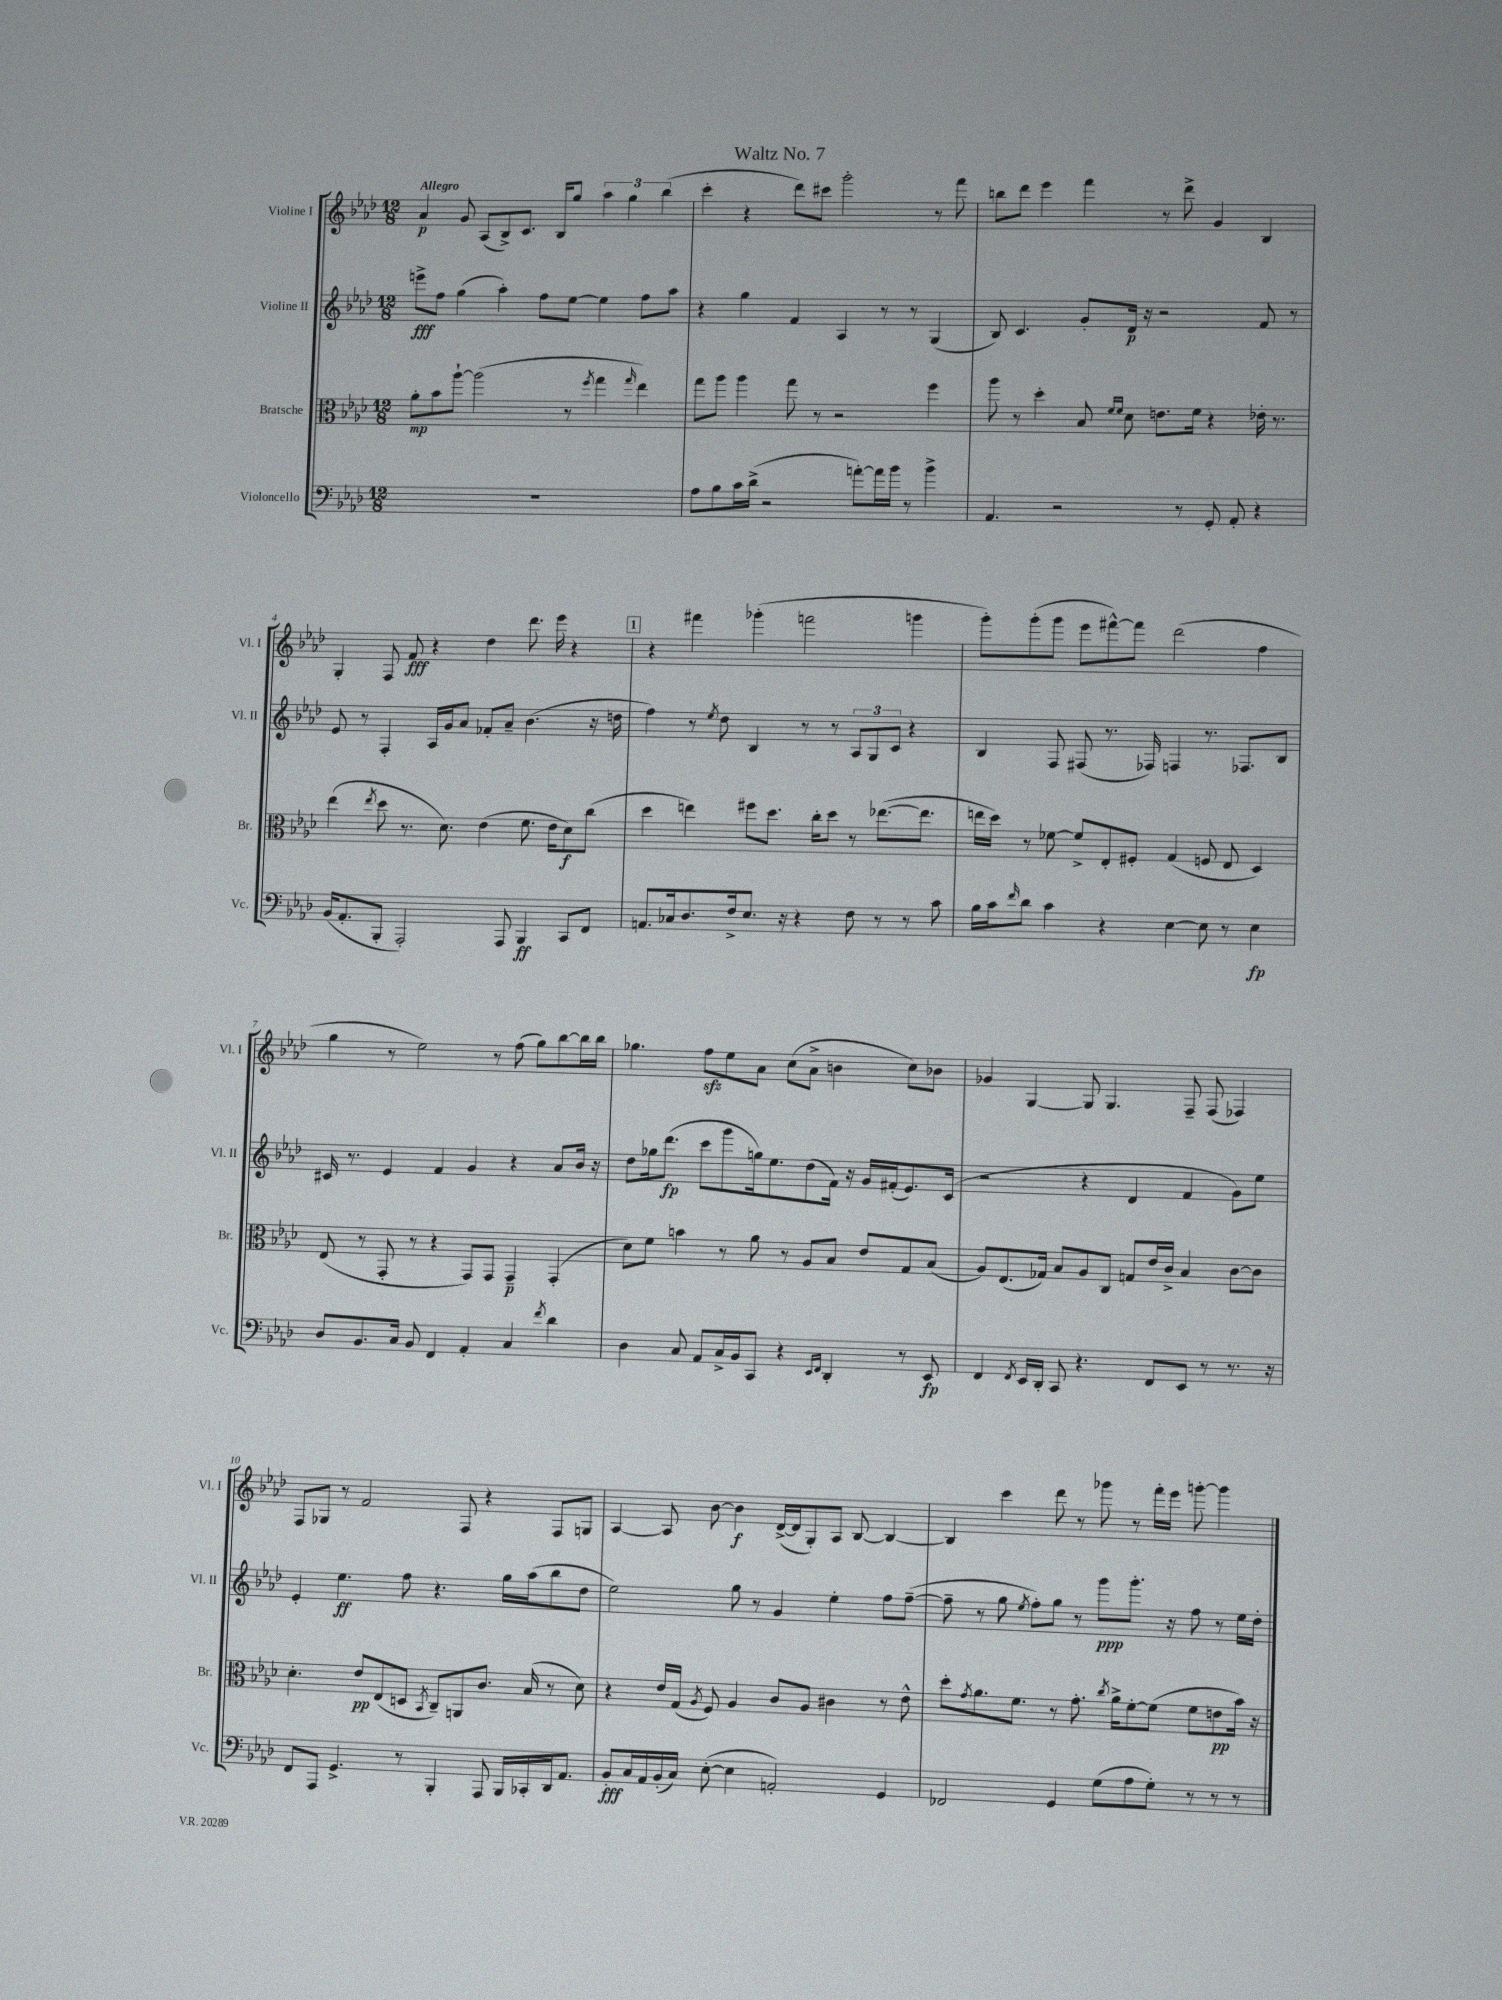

**kern	**kern	**kern	**kern
*staff4	*staff3	*staff2	*staff1
*clefF4	*clefC3	*clefG2	*clefG2
*k[b-e-a-d-]	*k[b-e-a-d-]	*k[b-e-a-d-]	*k[b-e-a-d-]
*M12/8	*M12/8	*M12/8	*M12/8
1.r	8a-'	8eee^	4a-
.	8b-	8ff	.
.	[8aa-`	(4gg	8g
.	(2aa-]	.	(8A-
.	.	4aa-')	8B-^)
.	.	.	8.c
.	.	8ff	.
.	.	.	16B-
.	8r	[8ee-	8gg
.	8qff	.	.
.	4gg	4ee-]	6aa-
.	.	.	6gg
.	16qqgg	.	.
.	4ee-)	8ff	.
.	.	.	(6bb-
.	.	8aa-	.
=	=	=	=
8A-	8gg	4r	4ccc'
8B-	8aa-	.	.
16c	4aa-	4gg	4r
(16d-^	.	.	.
2r	.	.	.
.	8gg	4f	8ddd-)
.	8r	.	8ccc#
.	2r	4A-	2ggg'
[8a')	.	.	.
16a]	.	8r	.
16b-	.	.	.
8r	.	8r	.
4b-^	4ff	(4G	8r
.	.	.	8fff
=	=	=	=
4.AA-	8aa-	8B-)	8bb
.	8r	4.c	8ddd-
.	4dd-'	.	4eee-
2r	.	.	.
.	8B-	8g'	4fff
.	16qqf	.	.
.	16qqf	.	.
.	8d-	16d-	.
.	.	16r	.
.	8.e	2r	8r
8r	.	.	8ddd-^
.	16f	.	.
8GG'	4r	.	4g
8AA-'	.	.	.
4r	16e-'	8f	4B-
.	8.r	.	.
.	.	8r	.
=	=	=	=
(16BB-	(4ee-	8e-	4G'
8.AA-'	.	.	.
.	.	8r	.
.	8qee-	.	.
8BBB-'	8dd-	4F'	8F
2AAA-')	8.r	.	8f
.	.	16A-	4r
.	8.d-)	16g	.
.	.	8a-	.
.	(4e-	8f-'	4dd-
8AAA-	.	8a-~	.
4BBB-	8.f	(4.b-	8.ddd-
.	16e-	.	16eee-
8CC	8d-)	.	4r
8FF	(8cc	16r	.
.	.	16dd	.
=	=	=	=
8.AA	4dd-	4ff)	4r
16C-	.	.	.
8.D-	4ee)	8r	4fff#
.	.	8qee-	.
.	.	8dd-	.
16F^	.	.	.
8.E-	8ff#	4B-	(4ggg-'
.	8.dd-	.	.
16r	.	.	.
4r	.	8r	2fff
.	16cc'	.	.
.	8dd-	8r	.
8F	8r	12A-	.
.	.	12G	.
8r	([8.ee-	.	.
.	.	12c	.
8r	.	4r	4ggg
.	8.ee-]	.	.
8c	.	.	.
=	=	=	=
16B-	16ee	4B-	8ggg')
16c	16dd-)	.	.
16qqf	.	.	.
8d-	8r	.	(8ggg'
4c	[8f-	8F	8ggg
.	8f-^]	(8F#	8eee-
4r	8E-'	8.r	[8fff#^^)
.	8F#'	.	8fff#]
.	.	16F-)	.
[4E-	(4G	4F	(2ddd-
8E-]	8F	8.r	.
8r	8E-	.	.
.	.	8.F-	.
4E-	4D-)	.	4ff
.	.	8B-	.
=	=	=	=
8D-	(8E-	16c#	4gg
.	.	8.r	.
8.BB-	8r	.	.
.	8GG'	4e-	8r
16C	.	.	.
8BB-	8r	.	2ee-)
4FF	4r	4f	.
4AA-'	8GG)	4g	.
.	8GG	.	8r
4C	4GG~	4r	(8ff
.	.	.	8gg)
8qf	.	.	.
4d-	(4GG'	8a-	[8bb-
.	.	16b-	16bb-]
.	.	16r	16bb-
=	=	=	=
4D-	8d-)	8dd-	4.gg-
.	8f	16gg-	.
.	.	(8.ddd-	.
8C	4b	.	.
8AA-	.	8ccc	8ff
16C^	8r	8ggg	8ee-
16BB-	.	.	.
8CC	8a-	16gg)	8a-
.	.	8.ee-	.
4r	8r	.	(8cc
.	8A-	(8dd-	8a-^
16qqEE-	.	.	.
16qqFF	.	.	.
4DD-'	8B-	16f)	4b
.	.	16r	.
.	8e-	16g	.
.	.	(16f#'	.
8r	8G	8.e-)	8cc)
8EE-	(8B-	.	8b-
.	.	(16c	.
=	=	=	=
4FF	8A-)	2r	4g-
.	(8.E-	.	.
8qFF	.	.	.
16EE-	.	.	[4G
16DD-'	16G-)	.	.
8CC	8B-	.	.
4.r	8A-	4r	8G]
.	8C	.	4.G
.	8G	4d-	.
8FF	16e-	.	.
.	16c^	.	.
8EE-	4B-	4f	8F~
8r	.	.	(8F
8.r	[8c	8g)	4F-)
.	8c]	8ee-	.
16r	.	.	.
=	=	=	=
8FF	4.d-'	4e-'	8F
8AAA-	.	.	8G-
4.GG^	.	4.ee-	8r
.	8e-	.	2f
.	(8E-	.	.
8r	8D	8ff	.
.	8qBB-	.	.
4BBB-'	8C~)	4.r	.
.	8AA	.	8F
8AAA-	8.c	.	4r
16BBB-	.	16gg	.
16CC-'	(16B-	(16aa-	.
16DD-	8r	8bb-	8F
8.AA-	.	.	.
.	8d-)	8dd-	8G
=	=	=	=
8BB-'	4r	2ee-)	[4A-
16C	.	.	.
16AA-	.	.	.
(16BB-'	16e-	.	8A-]
16C)	(16G	.	.
.	8qA-	.	.
([8E-'	8F)	.	[8b-
4E-]	4A-	8gg	4b-]
.	.	8r	.
2AA')	8c	4g	([16d-^
.	.	.	16d-]
.	8A-	.	8G')
.	4c#	4ee-'	8A-
.	.	.	[8B-
4GG	8r	8ff	4B-_
.	8e-^^	([8ff~	.
=	=	=	=
2FF-	8dd-'	8ff~]	4B-]
.	8qg	.	.
.	8.a-	8r	.
.	.	8gg	4ccc
.	8.f	.	.
.	.	8qee-	.
.	.	8ff')	.
4GG	8r	8gg	8ddd-
.	8.g'	8r	8r
(8G	.	8ggg	8ggg-
.	8qcc	.	.
.	16a-^	.	.
8A-	[8f'	8.ggg'	8r
8G')	(8f]	.	16fff'
.	.	16r	16eee-
8r	8f	8ff	[8ggg'
8r	8e	8r	4ggg]
8r	16b-)	16ee-	.
.	16r	16dd-'	.
==	==	==	==
*-	*-	*-	*-
